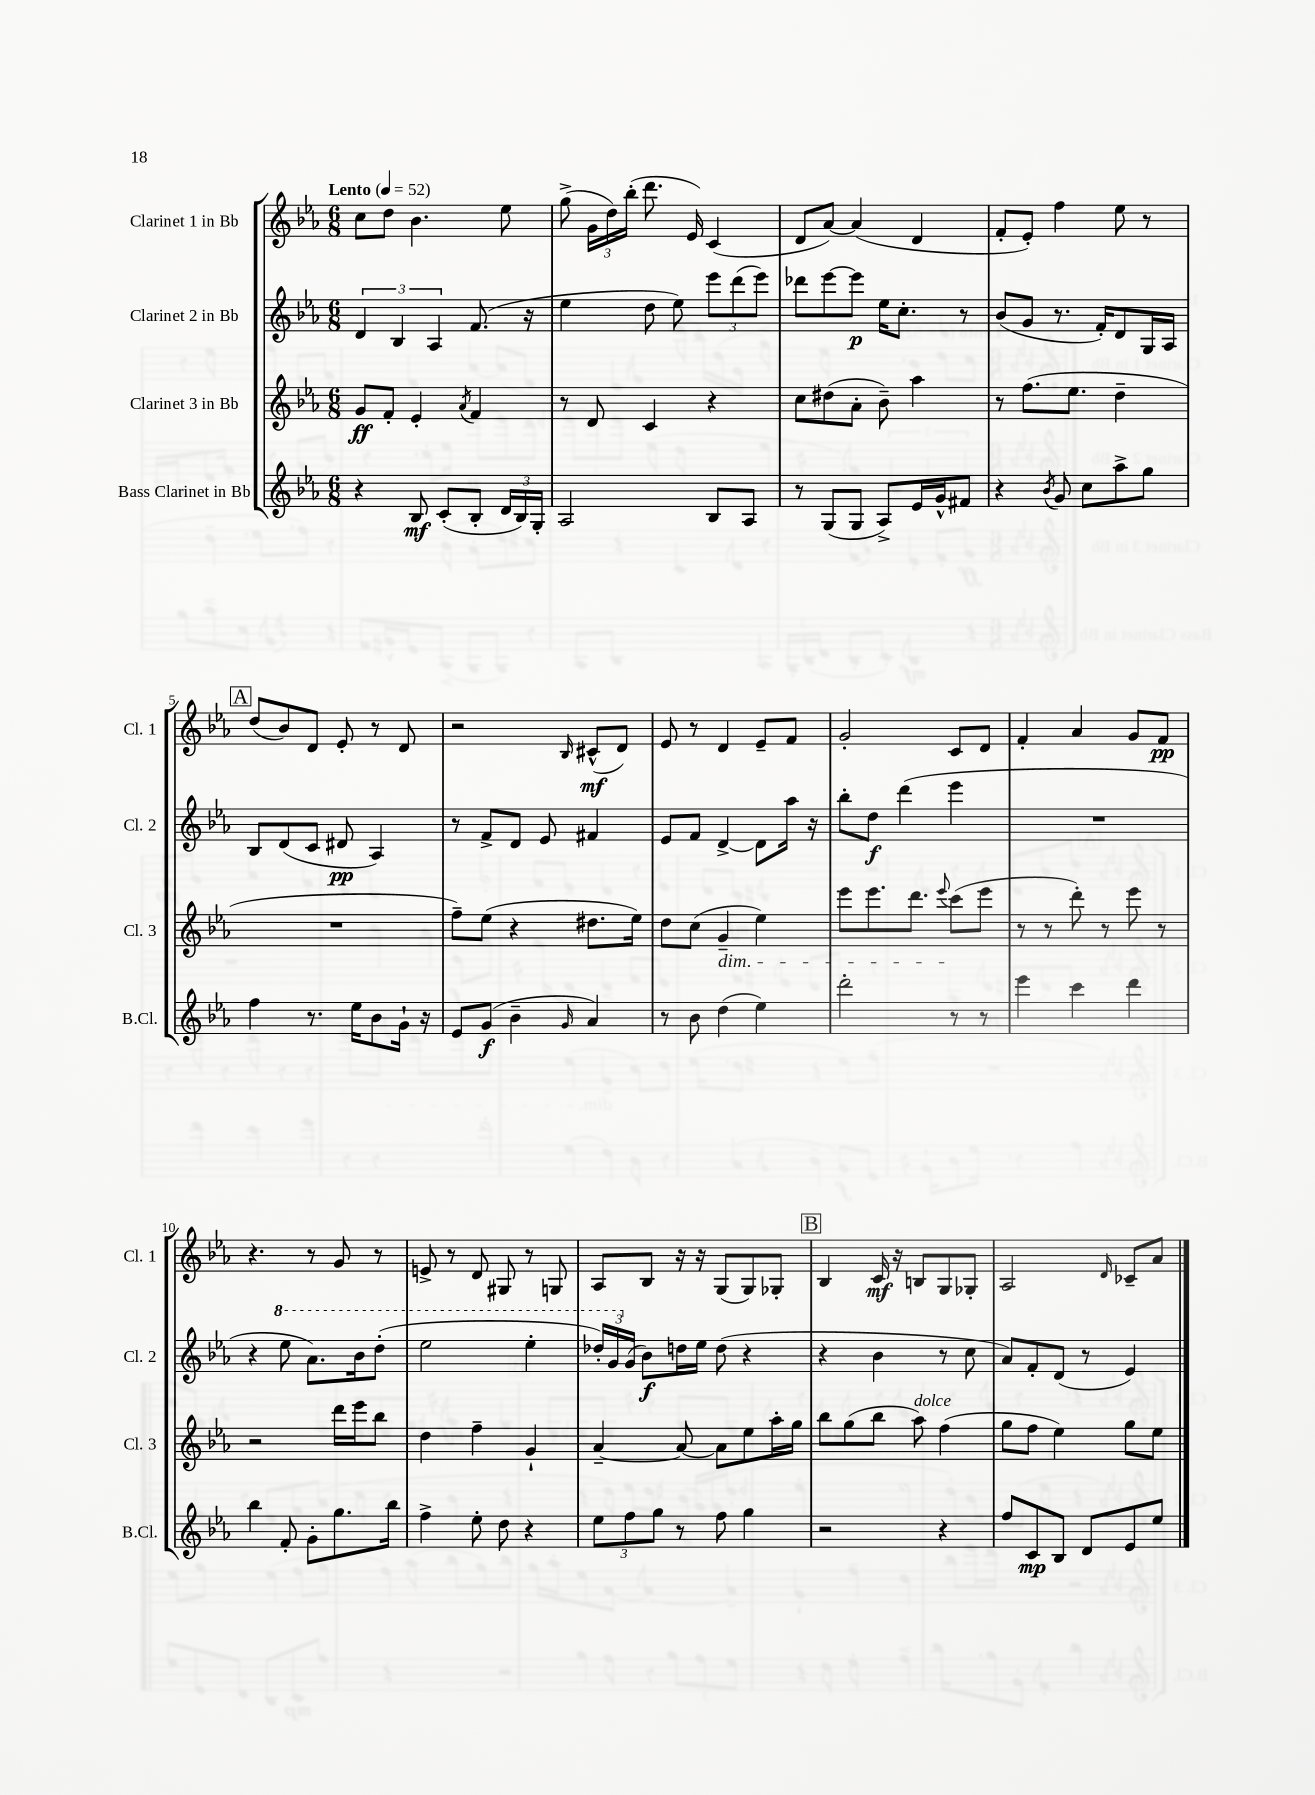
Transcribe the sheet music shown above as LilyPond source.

<<
\new StaffGroup <<
\new Staff = "s0" \with { instrumentName = "Clarinet 1 in Bb" shortInstrumentName = "Cl. 1" } {
    \clef treble \key ees \major \numericTimeSignature \time 6/8 \tempo "Lento" 4 = 52
    \autoBeamOff c''8[ d''8] bes'4. ees''8 |
    g''8->( \tuplet 3/2 { g'16[ d''16) bes''16]-.( } d'''8. ees'16) c'4( |
    d'8[ aes'8]~) aes'4( d'4 |
    f'8[-. ees'8]-.) f''4 ees''8 r8 |
    \mark \markup { \box "A" } d''8[( bes'8) d'8] ees'8-. r8 d'8 |
    r2 \grace { bes16 } cis'8[-^\mf( d'8]) |
    ees'8 r8 d'4 ees'8[-- f'8] |
    g'2-. c'8[ d'8] |
    f'4-. aes'4 g'8[ f'8]\pp |
    r4. r8 g'8 r8 |
    e'8-> r8 d'8 gis8 r8 g8 |
    aes8[ bes8] r16 r16 g8[( g8) ges8]-. |
    \mark \markup { \box "B" } bes4 c'16\mf r16 b8[ g8 ges8]-. |
    aes2 \grace { d'16 } ces'8[-- aes'8] \bar "|." |
}
\new Staff = "s1" \with { instrumentName = "Clarinet 2 in Bb" shortInstrumentName = "Cl. 2" } {
    \clef treble \key ees \major \numericTimeSignature \time 6/8
    \autoBeamOff \tuplet 3/2 { d'4 bes4 aes4 } f'8.( r16 |
    ees''4 d''8 ees''8) \tuplet 3/2 { ees'''8[ d'''8( ees'''8]) } |
    des'''8[ ees'''8~ ees'''8]\p ees''16[ c''8.]-. r8 |
    bes'8[( g'8] r8. f'16[-.) d'8 g16 aes16] |
    \mark \markup { \box "A" } bes8[ d'8( c'8] dis'8\pp aes4) |
    r8 f'8[-> d'8] ees'8 fis'4 |
    ees'8[ f'8] d'4~-> d'8[ aes''16] r16 |
    bes''8[-. d''8]\f d'''4( ees'''4 |
    R2. |
    r4 \ottava #1 ees'''8 aes''8.[) bes''16 d'''8]-.( |
    ees'''2 ees'''4-. |
    \tuplet 3/2 { des'''16[-.) g''16 \ottava #0 g'16]( } bes'8[\f) d''!16 ees''16] d''8( r4 |
    \mark \markup { \box "B" } r4 bes'4 r8 c''8 |
    aes'8[) f'8-. d'8]( r8 ees'4) \bar "|." |
}
\new Staff = "s2" \with { instrumentName = "Clarinet 3 in Bb" shortInstrumentName = "Cl. 3" } {
    \clef treble \key ees \major \numericTimeSignature \time 6/8
    \autoBeamOff g'8[\ff f'8]-. ees'4-. \acciaccatura { aes'8 } f'4 |
    r8 d'8 c'4 r4 |
    c''8[ dis''8( aes'8]-. bes'8--) aes''4 |
    r8 f''8.[( ees''8.] d''4-- |
    \mark \markup { \box "A" } R2. |
    f''8[--) ees''8]( r4 dis''8.[ ees''16]) |
    d''8[ c''8]( g'4--\dim ees''4) |
    ees'''8[ ees'''8. d'''8.] \appoggiatura { ees'''8 } c'''8[\!( ees'''8] |
    r8 r8 d'''8-.) r8 ees'''8 r8 |
    r2 d'''16[ ees'''16 bes''8] |
    d''4 f''4-- g'4-! |
    aes'4~-- aes'8~ aes'8[ ees''8 aes''16-. g''16] |
    \mark \markup { \box "B" } bes''8[ g''8( bes''8] aes''8^\markup { \italic "dolce" }) f''4( |
    g''8[ f''8] ees''4) g''8[ ees''8] \bar "|." |
}
\new Staff = "s3" \with { instrumentName = "Bass Clarinet in Bb" shortInstrumentName = "B.Cl." } {
    \clef treble \key ees \major \numericTimeSignature \time 6/8
    \autoBeamOff r4 bes8\mf c'8[-.( bes8]-. \tuplet 3/2 { d'16[ bes16) g16]-. } |
    aes2 bes8[ aes8] |
    r8 g8[( g8] aes8[->) ees'16 g'16-^ fis'8] |
    r4 \acciaccatura { bes'8 } g'8 c''8[ aes''8-> g''8] |
    \mark \markup { \box "A" } f''4 r8. ees''16[ bes'8 g'16]-! r16 |
    ees'8[ g'8]\f( bes'4-- \grace { g'16 } aes'4) |
    r8 bes'8 d''4( ees''4) |
    d'''2-. r8 r8 |
    ees'''4 c'''4 d'''4 |
    bes''4 f'8-. g'8[-. g''8. bes''16] |
    f''4-> ees''8-. d''8 r4 |
    \tuplet 3/2 { ees''8[ f''8 g''8] } r8 f''8 g''4 |
    \mark \markup { \box "B" } r2 r4 |
    f''8[ c'8\mp bes8] d'8[ ees'8 ees''8] \bar "|." |
}
>>
>>
